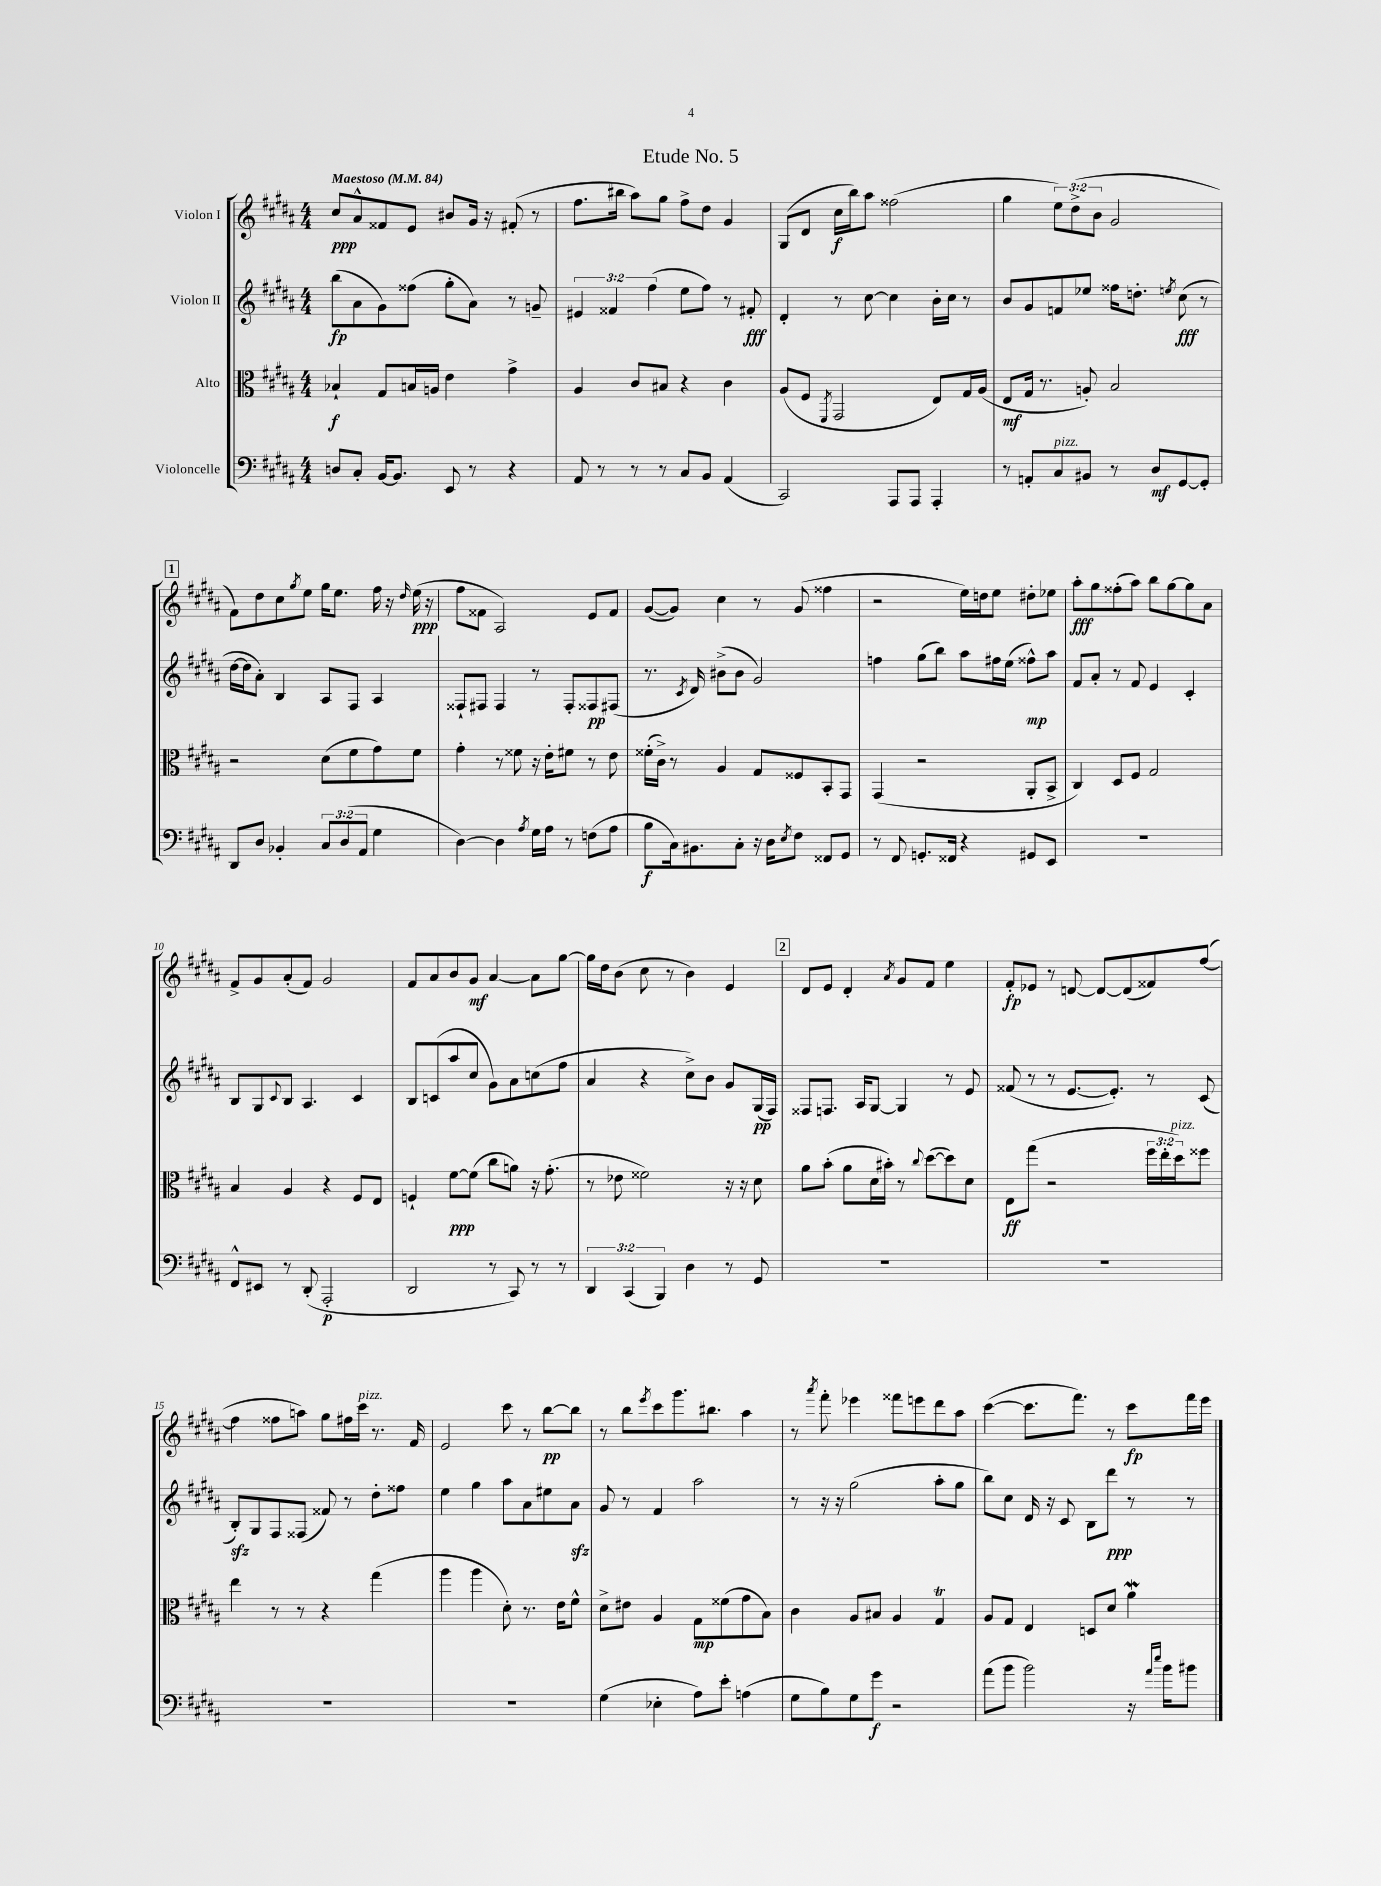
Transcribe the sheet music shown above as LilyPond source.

\header { title = "Etude No. 5" }
<<
\new StaffGroup <<
\new Staff = "s0" \with { instrumentName = "Violon I" } {
    \clef treble \key b \major \numericTimeSignature \time 4/4 \override Staff.TupletNumber.text = #tuplet-number::calc-fraction-text \tempo "Maestoso" 4 = 84
    cis''8\ppp ais'8-^ fisis'8 e'8 bis'8 gis'16 r16 fis'8-.( r8 |
    fis''8. bis''16 ais''8) gis''8 fis''8-> dis''8 gis'4 |
    gis8( dis'8 cis''16\f b''16) ais''8 fisis''2( |
    gis''4 \tuplet 3/2 { e''8) dis''8->( b'8 } gis'2 |
    \mark \markup { \box "1" } fis'8) dis''8 cis''8 \acciaccatura { gis''8 } e''8 gis''16 e''8. fis''16 r16 \grace { dis''16 } e''16\ppp( r16 |
    fis''8 fisis'8 ais2) e'8 fisis'8 |
    gis'8~( gis'8) cis''4 r8 gis'8( fisis''4 |
    r2 e''16) d''16 e''8 dis''8-. ees''8 |
    ais''8-.\fff gis''8 fisis''8-.( ais''8) b''8 gis''8~ gis''8 ais'8 |
    fis'8-> gis'8 ais'8-.( fis'8) gis'2 |
    fis'8 ais'8 b'8 gis'8\mf ais'4~ ais'8 gis''8~ |
    gis''16 dis''16 b'8( cis''8 r8 b'4) e'4 |
    \mark \markup { \box "2" } dis'8 e'8 dis'4-. \acciaccatura { ais'8 } gis'8 fis'8 e''4 |
    fis'8-.\fp ees'8 r8 d'8~ d'8~ d'8( fisis'8) fis''8~( |
    fis''4 fisis''8 a''8) gis''8 fis''16 cis'''16^\markup { \italic "pizz." } r8. fis'16 |
    e'2 cis'''8 r8 b''8~\pp b''8 |
    r8 b''8 \acciaccatura { e'''8 } cis'''8 gis'''8. bis''8. ais''4 |
    r8 \acciaccatura { ais'''8 } fis'''8-. ees'''4 fisis'''8 e'''8 dis'''8 ais''8 |
    cis'''4~( cis'''8. fis'''8.) r8 cis'''8\fp fis'''16 e'''16 \bar "|." |
}
\new Staff = "s1" \with { instrumentName = "Violon II" } {
    \clef treble \key b \major \numericTimeSignature \time 4/4 \override Staff.TupletNumber.text = #tuplet-number::calc-fraction-text
    b''8\fp( ais'8 gis'8) fisis''8( gis''8-. ais'8) r8 g'8-- |
    \tuplet 3/2 { eis'4 fisis'4 fis''4( } e''8 fis''8) r8 fis'8-.\fff |
    dis'4-. r8 cis''8~ cis''4 b'16-. cis''16 r8 |
    b'8 gis'8 f'8 ees''8 fisis''16 d''8.-. \acciaccatura { e''8 } cis''8\fff( r8 |
    \mark \markup { \box "1" } dis''16~ dis''16 ais'8-.) b4 ais8 fis8 ais4 |
    fisis8-! fis8 fis4 r8 fis8-. fisis8\pp fis8( |
    r8. \acciaccatura { cis'8 } dis'16) bis'8->( bis'8 gis'2) |
    f''4 gis''8( b''8) ais''8 fis''16 e''16( fisis''8-^\mp) ais''8 |
    fis'8 ais'8-. r8 fis'8 e'4 cis'4-. |
    b8 gis8 \appoggiatura { cis'8 } b8 ais4. cis'4 |
    b8 c'8( ais''8 cis''8 gis'8) ais'8 c''8( fis''8 |
    ais'4 r4 cis''8->) b'8 gis'8 gis16\pp( fis16) |
    \mark \markup { \box "2" } fisis8 f8. ais16 gis8~ gis4 r8 e'8 |
    fisis'8( r8 r8 e'8.~ e'8.-.) r8 cis'8( |
    b8-.\sfz) gis8 fis8 fisis8( fisis'8) r8 dis''8-. fisis''8 |
    e''4 gis''4 ais''8 ais'8 eis''8 ais'8\sfz |
    gis'8 r8 fis'4 ais''2 |
    r8 r16 r16 gis''2( ais''8-. gis''8 |
    b''8) cis''8 dis'16 r16 cis'8 b8 dis'''8\ppp r8 r8 \bar "|." |
}
\new Staff = "s2" \with { instrumentName = "Alto" } {
    \clef alto \key b \major \numericTimeSignature \time 4/4 \override Staff.TupletNumber.text = #tuplet-number::calc-fraction-text
    bes4-!\f gis8 b16 a16 e'4 gis'4-> |
    ais4 cis'8 bis8 r4 cis'4 |
    ais8( fis8 \acciaccatura { fis,8 } gis,2 e8) gis16 ais16( |
    e8\mf gis16 r8. a8-.) b2 |
    \mark \markup { \box "1" } r2 dis'8( fis'8 gis'8) fis'8 |
    gis'4-. r8 fisis'8 r16 e'16-. fis'8 r8 e'8 |
    fisis'16-.( cis'16->) r8 ais4 gis8 fisis8 b,8-. gis,8 |
    gis,4( r2 ais,8-. b,8-> |
    cis4) dis8 fis8 gis2 |
    b4 ais4 r4 fis8 e8 |
    f4-! fis'8~\ppp fis'8( cis''8 a'8) r16 gis'8.-.( |
    r8 ees'8 fisis'2) r16 r16 dis'8 |
    \mark \markup { \box "2" } ais'8 b'8-.( ais'8 dis'16 bis'16-.) r8 \appoggiatura { cis''8 } dis''8~( dis''8) dis'8 |
    e8\ff gis''8( r2 \tuplet 3/2 { fis''16 e''16-. dis''16^\markup { \italic "pizz." }) } fisis''8 |
    e''4 r8 r8 r4 gis''4( |
    ais''4 ais''4 dis'8-.) r8. e'16 fis'8-^ |
    dis'8-> eis'8 ais4 gis8\mp fisis'8( gis'8 b8) |
    cis'4 ais8 bis8 ais4 gis4\trill |
    ais8 gis8 e4 d8 dis'8 ais'4\mordent \bar "|." |
}
\new Staff = "s3" \with { instrumentName = "Violoncelle" } {
    \clef bass \key b \major \numericTimeSignature \time 4/4 \override Staff.TupletNumber.text = #tuplet-number::calc-fraction-text
    d8 cis8-. b,16~ b,8. e,8 r8 r4 |
    ais,8 r8 r8 r8 cis8 b,8 ais,4( |
    cis,2) ais,,8 ais,,8 ais,,4-. |
    r8 a,8-. cis8^\markup { \italic "pizz." } bis,8 r8 dis8\mf gis,8~ gis,8-. |
    \mark \markup { \box "1" } dis,8 dis8 bes,4-. \tuplet 3/2 { cis8 dis8( ais,8 } gis4 |
    dis4~) dis4 \acciaccatura { ais8 } gis16 ais16 r8 f8( ais8 |
    b8\f cis16) bis,8. cis8-. r16 dis16 \acciaccatura { e8 } fis8 fisis,8 gis,8 |
    r8 fis,8 g,8.-. fisis,16 r4 gis,8 e,8 |
    R1 |
    fis,8-^ eis,8 r8 dis,8-.( ais,,2-.\p |
    dis,2 r8 cis,8) r8 r8 |
    \tuplet 3/2 { dis,4 cis,4( b,,4) } dis4 r8 gis,8 |
    \mark \markup { \box "2" } R1 |
    R1 |
    R1 |
    R1 |
    gis4( ees4-. ais8) e'8-. a4( |
    gis8 b8) gis8 gis'8\f r2 |
    ais'8( b'8 b'2) r16 \grace { ais'16 e''16 } b'16 bis'8 \bar "|." |
}
>>
>>
